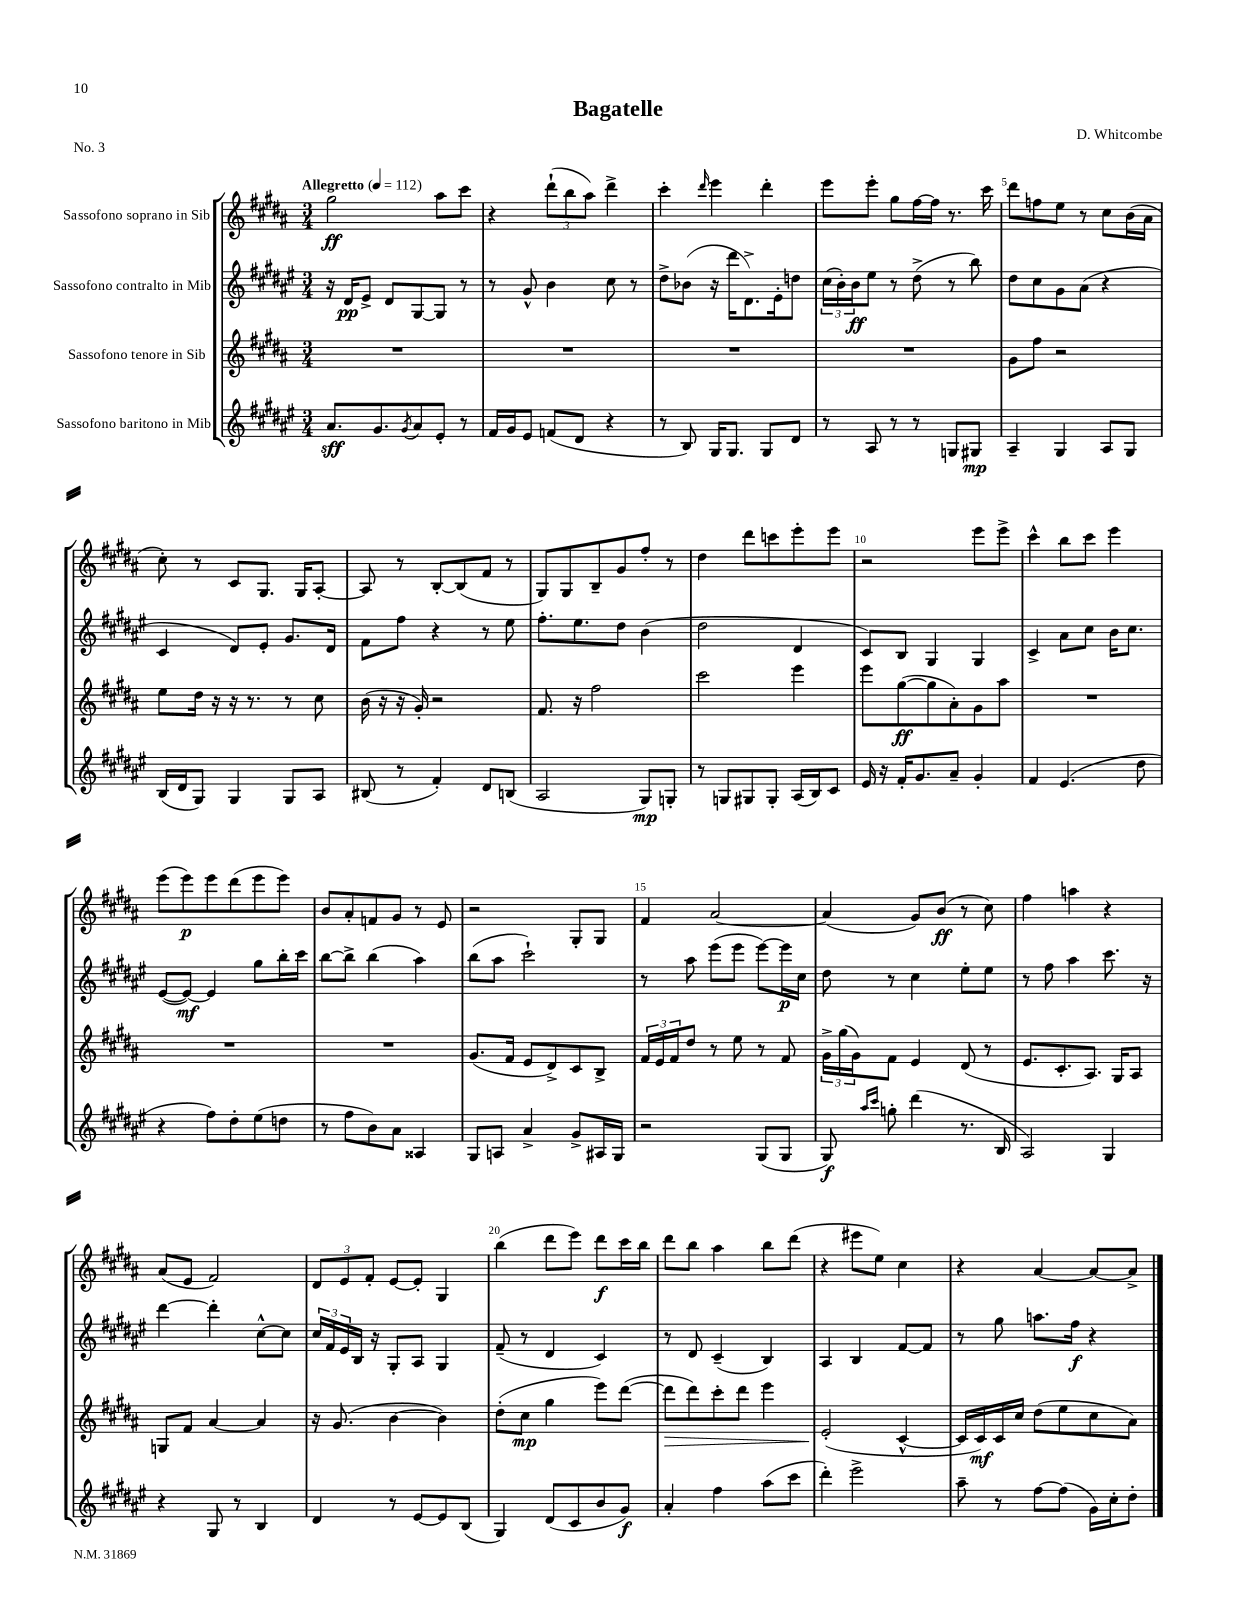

**kern	**kern	**kern	**kern
*staff4	*staff3	*staff2	*staff1
*clefG2	*clefG2	*clefG2	*clefG2
*k[f#c#g#d#a#e#]	*k[f#c#g#d#a#]	*k[f#c#g#d#a#e#]	*k[f#c#g#d#a#]
*M3/4	*M3/4	*M3/4	*M3/4
*MM112	*MM112	*MM112	*MM112
8.a#	2.r	16r	2gg#
.	.	16d#	.
.	.	8e#^	.
8.g#	.	.	.
.	.	8d#	.
8qg#	.	.	.
8a#	.	[8G#	.
8e#'	.	8G#]	8aa#
8r	.	8r	8ccc#
=	=	=	=
16f#	2.r	8r	4r
16g#	.	.	.
8e#	.	8g#^^	.
(8f	.	4b	(12ddd#`
.	.	.	12bb
8d#	.	.	.
.	.	.	12aa#)
4r	.	8cc#	4ddd#^
.	.	8r	.
=	=	=	=
8r	2.r	8dd#^	4ccc#'
8B)	.	(8b-	.
.	.	.	16qqddd#
16G#	.	16r	4eee
8.G#	.	16ddd#	.
.	.	8.d#^)	.
8G#	.	.	4ddd#'
.	.	16e#'	.
8d#	.	8dd	.
=	=	=	=
8r	2.r	(24cc#	8eee
.	.	24b')	.
.	.	24b	.
8A#	.	8ee#	8eee'
8r	.	8r	8gg#
8r	.	(8dd#^	[16ff#
.	.	.	16ff#]
8G	.	8r	8.r
8G#	.	8bb)	.
.	.	.	16ccc#
=	=	=	=
4A#~	8g#	8dd#	8ddd#
.	8ff#	8cc#	8ff
4G#	2r	8g#	8ee
.	.	(8a#	8r
8A#	.	4r	8cc#
8G#	.	.	(16b
.	.	.	16a#
=	=	=	=
(16B	8ee	4c#	8cc#')
16d#	.	.	.
8G#)	16dd#	.	8r
.	16r	.	.
4G#	16r	8d#)	8c#
.	8.r	.	.
.	.	8e#'	8.G#
8G#	8r	8.g#	.
.	.	.	16G#
8A#	8cc#	.	[8A#'
.	.	16d#	.
=	=	=	=
(8B#	(16b	8f#	8A#]
.	16r	.	.
8r	16r	8ff#	8r
.	16g#')	.	.
4f#')	2r	4r	[8B'
.	.	.	(8B]
8d#	.	8r	8f#
(8B	.	8ee#	8r
=	=	=	=
2A#	8.f#	8.ff#'	8G#)
.	.	.	8G#
.	16r	8.ee#	.
.	2ff#	.	8B~
.	.	8dd#	8g#
8G#)	.	(4b	8ff#'
8G'	.	.	8r
=	=	=	=
8r	2ccc#	2dd#	4dd#
8G	.	.	.
8G#	.	.	8ddd#
8G#'	.	.	8ccc
(16A#	4eee	4d#	8eee'
16B)	.	.	.
8c#	.	.	8eee
=	=	=	=
16e#	8eee	8c#)	2r
16r	.	.	.
16f#'	([8gg#	8B	.
8.g#	.	.	.
.	8gg#]	4G#	.
8a#~	8a#')	.	.
4g#'	8g#	4G#	8eee
.	8aa#	.	8eee^
=	=	=	=
4f#	2.r	4c#^	4ccc#^^
(4.e#	.	8a#	8bb
.	.	8cc#	8ccc#
.	.	16b	4eee
.	.	8.cc#	.
8dd#	.	.	.
=	=	=	=
4r	2.r	([8e#	(8eee
.	.	8e#_)	8eee)
8ff#)	.	4e#]	8eee
8dd#'	.	.	(8ddd#
(8ee#	.	8gg#	8eee
8dd	.	16bb'	8eee)
.	.	16ccc#	.
=	=	=	=
8r	2.r	[8bb	8b
8ff#	.	8bb^]	8a#'
8b)	.	(4bb	8f
8a#	.	.	8g#
4A##	.	4aa#)	8r
.	.	.	8e
=	=	=	=
8G#	(8.g#	(8bb	2r
8A	.	8aa#	.
.	16f#	.	.
4a#^	8e	2ccc#`)	.
.	8d#^)	.	.
8g#^	8c#	.	8G#'
16A#	8B^	.	8G#
16G#	.	.	.
=	=	=	=
2r	24f#	8r	4f#
.	24e	.	.
.	24f#	.	.
.	8dd#	8aa#	.
.	8r	(8eee#	[2a#
.	8ee	8eee#	.
(8G#	8r	[8eee#)	.
8G#	8f#	16eee#]	.
.	.	16cc#	.
=	=	=	=
8G#)	24g#^	8dd#	(4a#]
.	(24gg#	.	.
.	24g#)	.	.
16qqaa#	.	.	.
16qqccc#	.	.	.
8gg'	8f#	8r	.
(4ddd#	4e	4cc#	8g#)
.	.	.	(8b
8.r	(8d#	8ee#'	8r
.	8r	8ee#	8cc#)
16B	.	.	.
=	=	=	=
2A#)	8.e	8r	4ff#
.	.	8ff#	.
.	8.c#'	.	.
.	.	4aa#	4aa
.	8.A#)	.	.
4G#	.	8.ccc#	4r
.	16G#	.	.
.	8A#	.	.
.	.	16r	.
=	=	=	=
4r	8G	[4ddd#	(8a#
.	8f#	.	8e
8G#	[4a#	4ddd#']	2f#)
8r	.	.	.
4B	4a#]	[8cc#^^	.
.	.	8cc#]	.
=	=	=	=
4d#	16r	24cc#	12d#
.	.	24f#	.
.	(8.g#	.	.
.	.	24e#	12e
.	.	16B	.
.	.	.	12f#'
.	.	16r	.
8r	[4b	8G#'	[8e
[8e#	.	8A#	8e']
8e#]	4b])	4G#	4G#
(8B	.	.	.
=	=	=	=
4G#)	(8dd#'	(8f#~	(4bb
.	8cc#	8r	.
(8d#	4gg#	4d#	8ddd#
8c#	.	.	8eee)
8b	8eee)	4c#)	8ddd#
8g#)	([8ddd#	.	16ccc#
.	.	.	16bb
=	=	=	=
4a#'	8ddd#]	8r	8ddd#
.	8ddd#)	8d#	8bb
4ff#	8ccc#'	(4c#~	4aa#
.	8ddd#	.	.
(8aa#	4eee	4B)	8bb
8ccc#	.	.	(8ddd#
=	=	=	=
4ddd#')	(2e'	4A#	4r
2eee#^	.	4B	8eee#
.	.	.	8ee)
.	[4c#^^	[8f#	4cc#
.	.	8f#]	.
=	=	=	=
8aa#~	16c#]	8r	4r
.	16c#)	.	.
8r	16c#	8gg#	.
.	16cc#	.	.
[8ff#	(8dd#	8.aa	[4a#
(8ff#]	8ee	.	.
.	.	16ff#	.
16g#)	8cc#	4r	8a#_
16cc#'	.	.	.
8dd#'	8a#)	.	8a#^]
==	==	==	==
*-	*-	*-	*-
